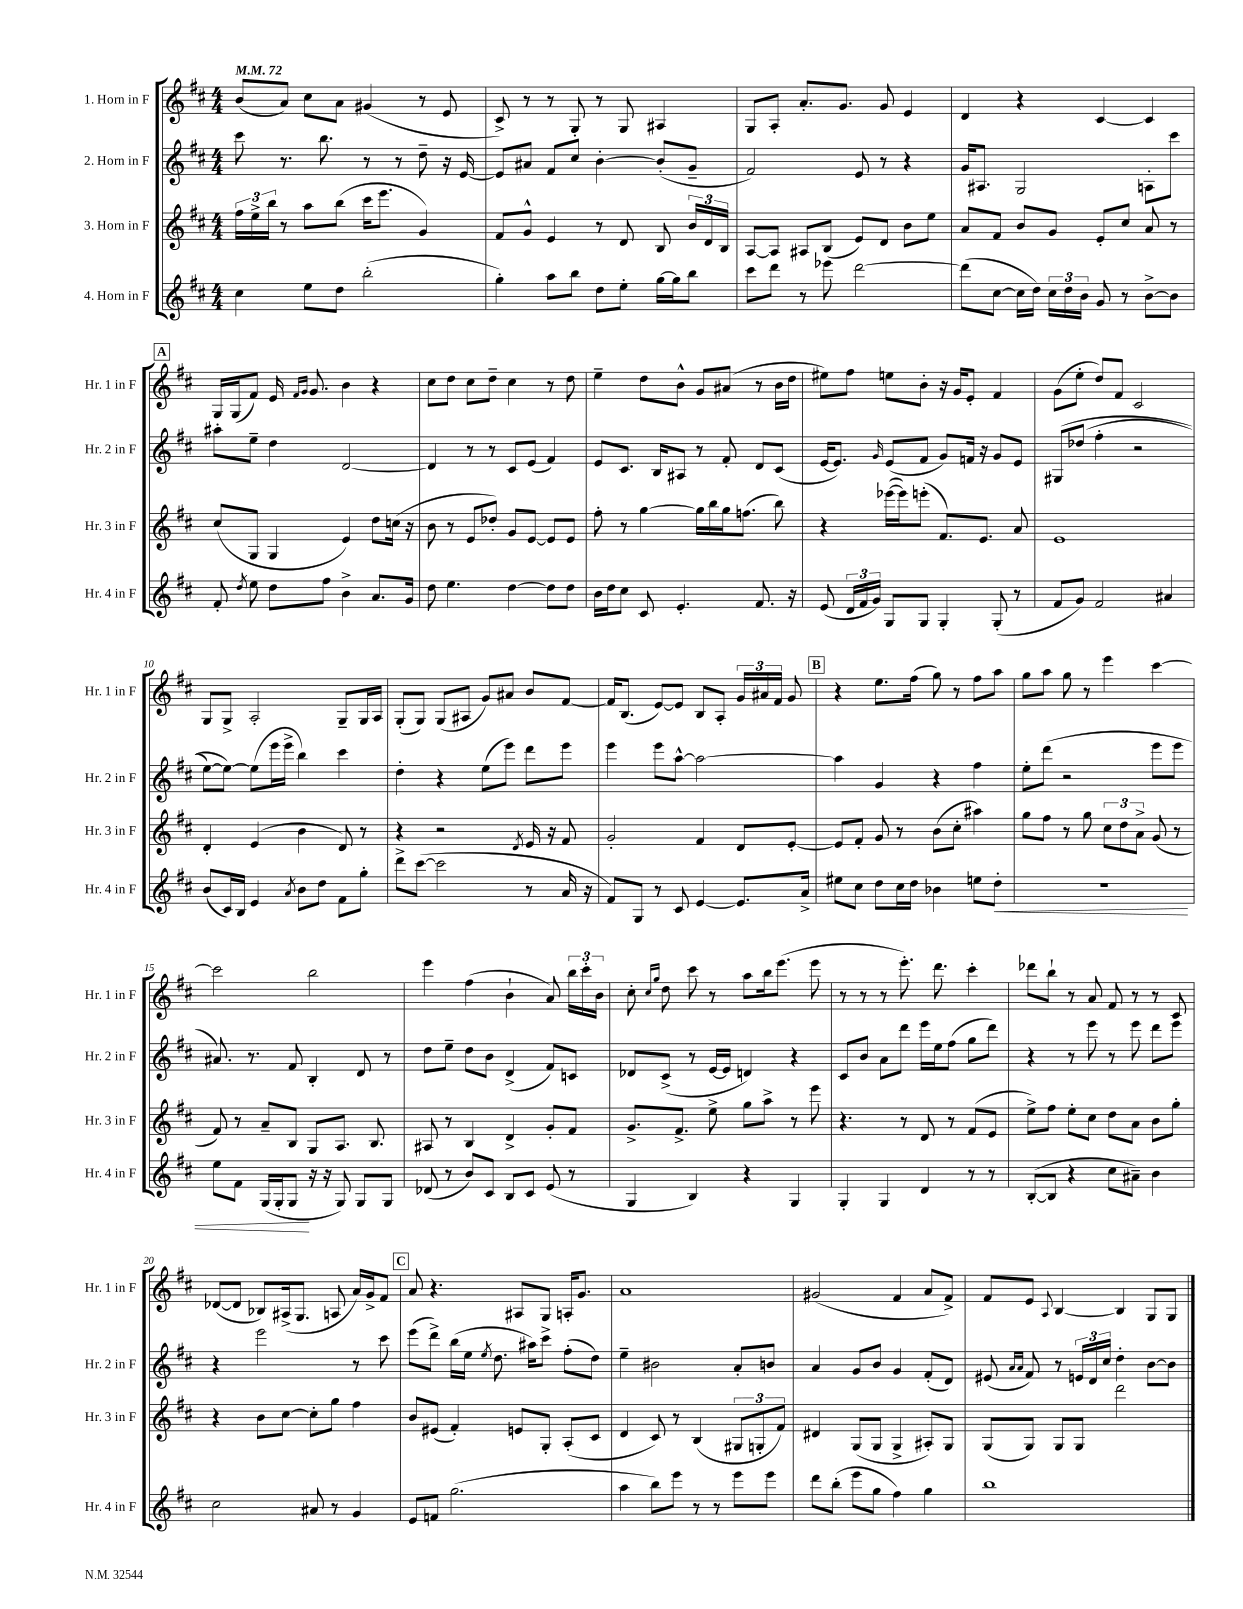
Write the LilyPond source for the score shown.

<<
\new StaffGroup <<
\new Staff = "s0" \with { instrumentName = "1. Horn in F" shortInstrumentName = "Hr. 1 in F" } {
    \clef treble \key d \major \numericTimeSignature \time 4/4 \tempo 4 = 72
    \autoBeamOff b'8[( a'8]) cis''8[ a'8] gis'4( r8 e'8 |
    cis'8->) r8 r8 g8-. r8 g8 ais4 |
    g8[ a8]-. a'8.[-. g'8.] g'8 e'4 |
    d'4 r4 cis'4~ cis'4 |
    \mark \markup { \box "A" } g16[ g16( fis'8]) e'16 \grace { fis'16[ g'16] } g'8. b'4 r4 |
    cis''8[ d''8] cis''8[ d''8]-- cis''4 r8 d''8 |
    e''4-- d''8[ b'8]-^ g'8[ ais'8]( r8 b'16[ d''16] |
    eis''8[) fis''8] e''8[ b'8]-. r16 g'16[ e'8]-. fis'4 |
    g'8[( e''8]-. d''8[) fis'8] cis'2 |
    g8[ g8]-> a2-. g8[-- g16 a16] |
    g8[-.( g8]) g8[( ais8] g'8[) ais'8] b'8[ fis'8]~ |
    fis'16[ b8.]( e'8[~) e'8] b8[ a8]-. \tuplet 3/2 { g'16[ ais'16 fis'16] } g'8 |
    \mark \markup { \box "B" } r4 e''8.[ fis''16]( g''8) r8 fis''8[ a''8] |
    g''8[ a''8] g''8 r8 e'''4 cis'''4~ |
    cis'''2 b''2 |
    e'''4 fis''4( b'4-! a'8) \tuplet 3/2 { b''16[ cis'''16-. b'16] } |
    cis''8-. \grace { cis''16[ g''16] } d''8 cis'''8 r8 a''8[ b''16 e'''8.]( e'''8 |
    r8 r8 r8 e'''8.-.) d'''8. cis'''4-. |
    des'''8[ b''8]-! r8 a'8 fis'8 r8 r8 cis'8 |
    des'8[~( des'8] bes8[) ais16->( g8.] a8 a'16[) g'16-> fis'8] |
    \mark \markup { \box "C" } a'8 r4. ais8[ g8] a16[-. g'8.] |
    a'1 |
    gis'2( fis'4 a'8[ fis'8]->) |
    fis'8[ e'8] \appoggiatura { a8 } b4~ b4 g8[ g8] \bar "|." |
}
\new Staff = "s1" \with { instrumentName = "2. Horn in F" shortInstrumentName = "Hr. 2 in F" } {
    \clef treble \key d \major \numericTimeSignature \time 4/4
    \autoBeamOff cis'''8 r8. b''8. r8 r8 d''8-- r16 e'16~ |
    e'8[ ais'8] fis'8[ cis''8] b'4~-. b'8[-.( g'8]-- |
    fis'2) e'8 r8 r4 |
    g'16[ ais8.] g2 a8[-. cis'''8] |
    \mark \markup { \box "A" } ais''8[-. e''8]-- d''4 d'2~ |
    d'4 r8 r8 cis'8[ e'8]( fis'4) |
    e'8[ cis'8.] b16[ ais8] r8 fis'8-. d'8[ cis'8]( |
    e'16[~ e'8.]) \grace { g'16 } e'8[( fis'8] g'8[) f'16] r16 g'8[ e'8] |
    gis8[\( des''8]( fis''4-. r2 |
    e''8[~) e''8]~\) e''8[( e'''16 e'''16]-> b''4) cis'''4 |
    d''4-. r4 e''8[( e'''8]) d'''8[ e'''8] |
    e'''4 e'''8[ a''8]~-^ a''2~ |
    \mark \markup { \box "B" } a''4 g'4 r4 fis''4 |
    e''8[-. d'''8]( r2 e'''8[ e'''8] |
    ais'8.) r8. fis'8 b4-. d'8 r8 |
    d''8[ e''8]-- d''8[ b'8] d'4->( fis'8[) c'8] |
    des'8[ cis'8]->( r8 e'16[~ e'16] d'4) r4 |
    cis'8[ b'8] a'8[ d'''8] e'''16[ e''16 fis''8]( g''8[ d'''8]) |
    r4 r8 e'''8 r8 e'''8 d'''8[ e'''8] |
    r4 e'''2 r8 cis'''8 |
    \mark \markup { \box "C" } e'''8[( d'''8]->) b''16[( e''16] \acciaccatura { e''8 } d''8. ais''16[) cis'''8]-> fis''8[-.( d''8]) |
    e''4-- bis'2 a'8[-. b'8] |
    a'4 g'8[ b'8] g'4 fis'8[-.( d'8]) |
    eis'8( \grace { a'16[ a'16] } fis'8) r8 \tuplet 3/2 { e'16[ d'16 cis''16] } d''4-. b'8[~ b'8] \bar "|." |
}
\new Staff = "s2" \with { instrumentName = "3. Horn in F" shortInstrumentName = "Hr. 3 in F" } {
    \clef treble \key d \major \numericTimeSignature \time 4/4
    \autoBeamOff \tuplet 3/2 { fis''16[ e''16-> b''16] } r8 a''8[ b''8]( cis'''16[ e'''8.] g'4) |
    fis'8[ g'8]-^ e'4 r8 d'8 b8 \tuplet 3/2 { b'16[ d'16 b16] } |
    a8[~ a8] ais8[ b8]( e'8[) d'8] b'8[ e''8] |
    a'8[ fis'8] b'8[ g'8] e'8[-. cis''8] a'8 r8 |
    \mark \markup { \box "A" } cis''8[( g8] g4 e'4) d''8[ c''16]( r16 |
    b'8 r8 e'8[ des''8]-.) g'8[ e'8]~ e'8[ e'8] |
    fis''8-. r8 g''4~ g''16[ b''16 g''16 f''8.]( b''8) |
    r4 ees'''16[~( ees'''16) e'''8]-.( fis'8.[) e'8.] a'8 |
    e'1 |
    d'4-. e'4( b'4 d'8) r8 |
    r4 r2 \acciaccatura { d'8 } e'16 r16 fis'8 |
    g'2-. fis'4 d'8[ e'8]~-. |
    \mark \markup { \box "B" } e'8[ fis'8]-. g'8 r8 b'8[( cis''8]-. ais''4) |
    g''8[ fis''8] r8 g''8 \tuplet 3/2 { cis''8[ d''8 a'8]-> } g'8( r8 |
    fis'8) r8 a'8[-- b8] g8[ a8.] b8. |
    ais8 r8 b4 d'4-> g'8[-. fis'8] |
    g'8.[-> fis'8.]-> e''8-> g''8[ a''8]-> r8 e'''8 |
    r4. r8 d'8 r8 fis'8[( e'8] |
    e''8[->) fis''8] e''8[-. cis''8] d''8[ a'8] b'8[ g''8]-. |
    r4 b'8[ cis''8]~ cis''8[-. g''8] fis''4 |
    \mark \markup { \box "C" } b'8[ eis'8]( fis'4-.) e'8[ g8]-. a8[-.( cis'8] |
    d'4 cis'8) r8 b4( \tuplet 3/2 { gis8[ g8-. fis'8]) } |
    dis'4 g8[( g8] g4-> ais8[-.) g8] |
    g8[( g8]) g8[ g8] d'''2 \bar "|." |
}
\new Staff = "s3" \with { instrumentName = "4. Horn in F" shortInstrumentName = "Hr. 4 in F" } {
    \clef treble \key d \major \numericTimeSignature \time 4/4
    \autoBeamOff cis''4 e''8[ d''8] b''2-.( |
    g''4-.) a''8[ b''8] d''8[ e''8]-. g''16[~ g''16 b''8] |
    cis'''8[ d'''8] r8 ees'''8 d'''2~ |
    d'''8[( cis''8]~ cis''16[ d''16]) \tuplet 3/2 { cis''16[ d''16 b'16] } g'8 r8 b'8[~-> b'8] |
    \mark \markup { \box "A" } fis'8-. \acciaccatura { d''8 } e''8 d''8[ fis''8] b'4-> a'8.[ g'16] |
    d''8 e''4. d''4~ d''8[ d''8] |
    b'16[ d''16 cis''8] cis'8 e'4.-. fis'8. r16 |
    e'8( \tuplet 3/2 { d'16[ fis'16 g'16]) } g8[ g8] g4-. g8-.( r8 |
    fis'8[ g'8]) fis'2 ais'4 |
    b'8[( cis'16) b16] e'4 \acciaccatura { a'8 } b'8[ d''8] fis'8[ g''8]-. |
    d'''8[-> cis'''8]~( cis'''2 r8 a'16 r16 |
    fis'8[) g8] r8 cis'8 e'4~ e'8.[ a'16]-> |
    \mark \markup { \box "B" } eis''8[ cis''8] d''8[ cis''16 d''16] bes'4 e''8[ d''8]-.\< |
    R1 |
    e''8[ fis'8] g16[( g16-. g8]\! r16 r16 g8) g8[ g8] |
    des'8( r8 b'8[) cis'8] b8[ cis'8] e'8( r8 |
    g4 b4) r4 g4 |
    g4-. g4 d'4 r8 r8 |
    b8[~-.( b8] r4 cis''8[ ais'8]--) b'4 |
    cis''2 ais'8 r8 g'4 |
    \mark \markup { \box "C" } e'8[ f'8] g''2.( |
    a''4 b''8[) e'''8] r8 r8 e'''8[ e'''8] |
    d'''8[ b''8]-.( e'''8[ g''8] fis''4) g''4 |
    b''1 \bar "|." |
}
>>
>>
